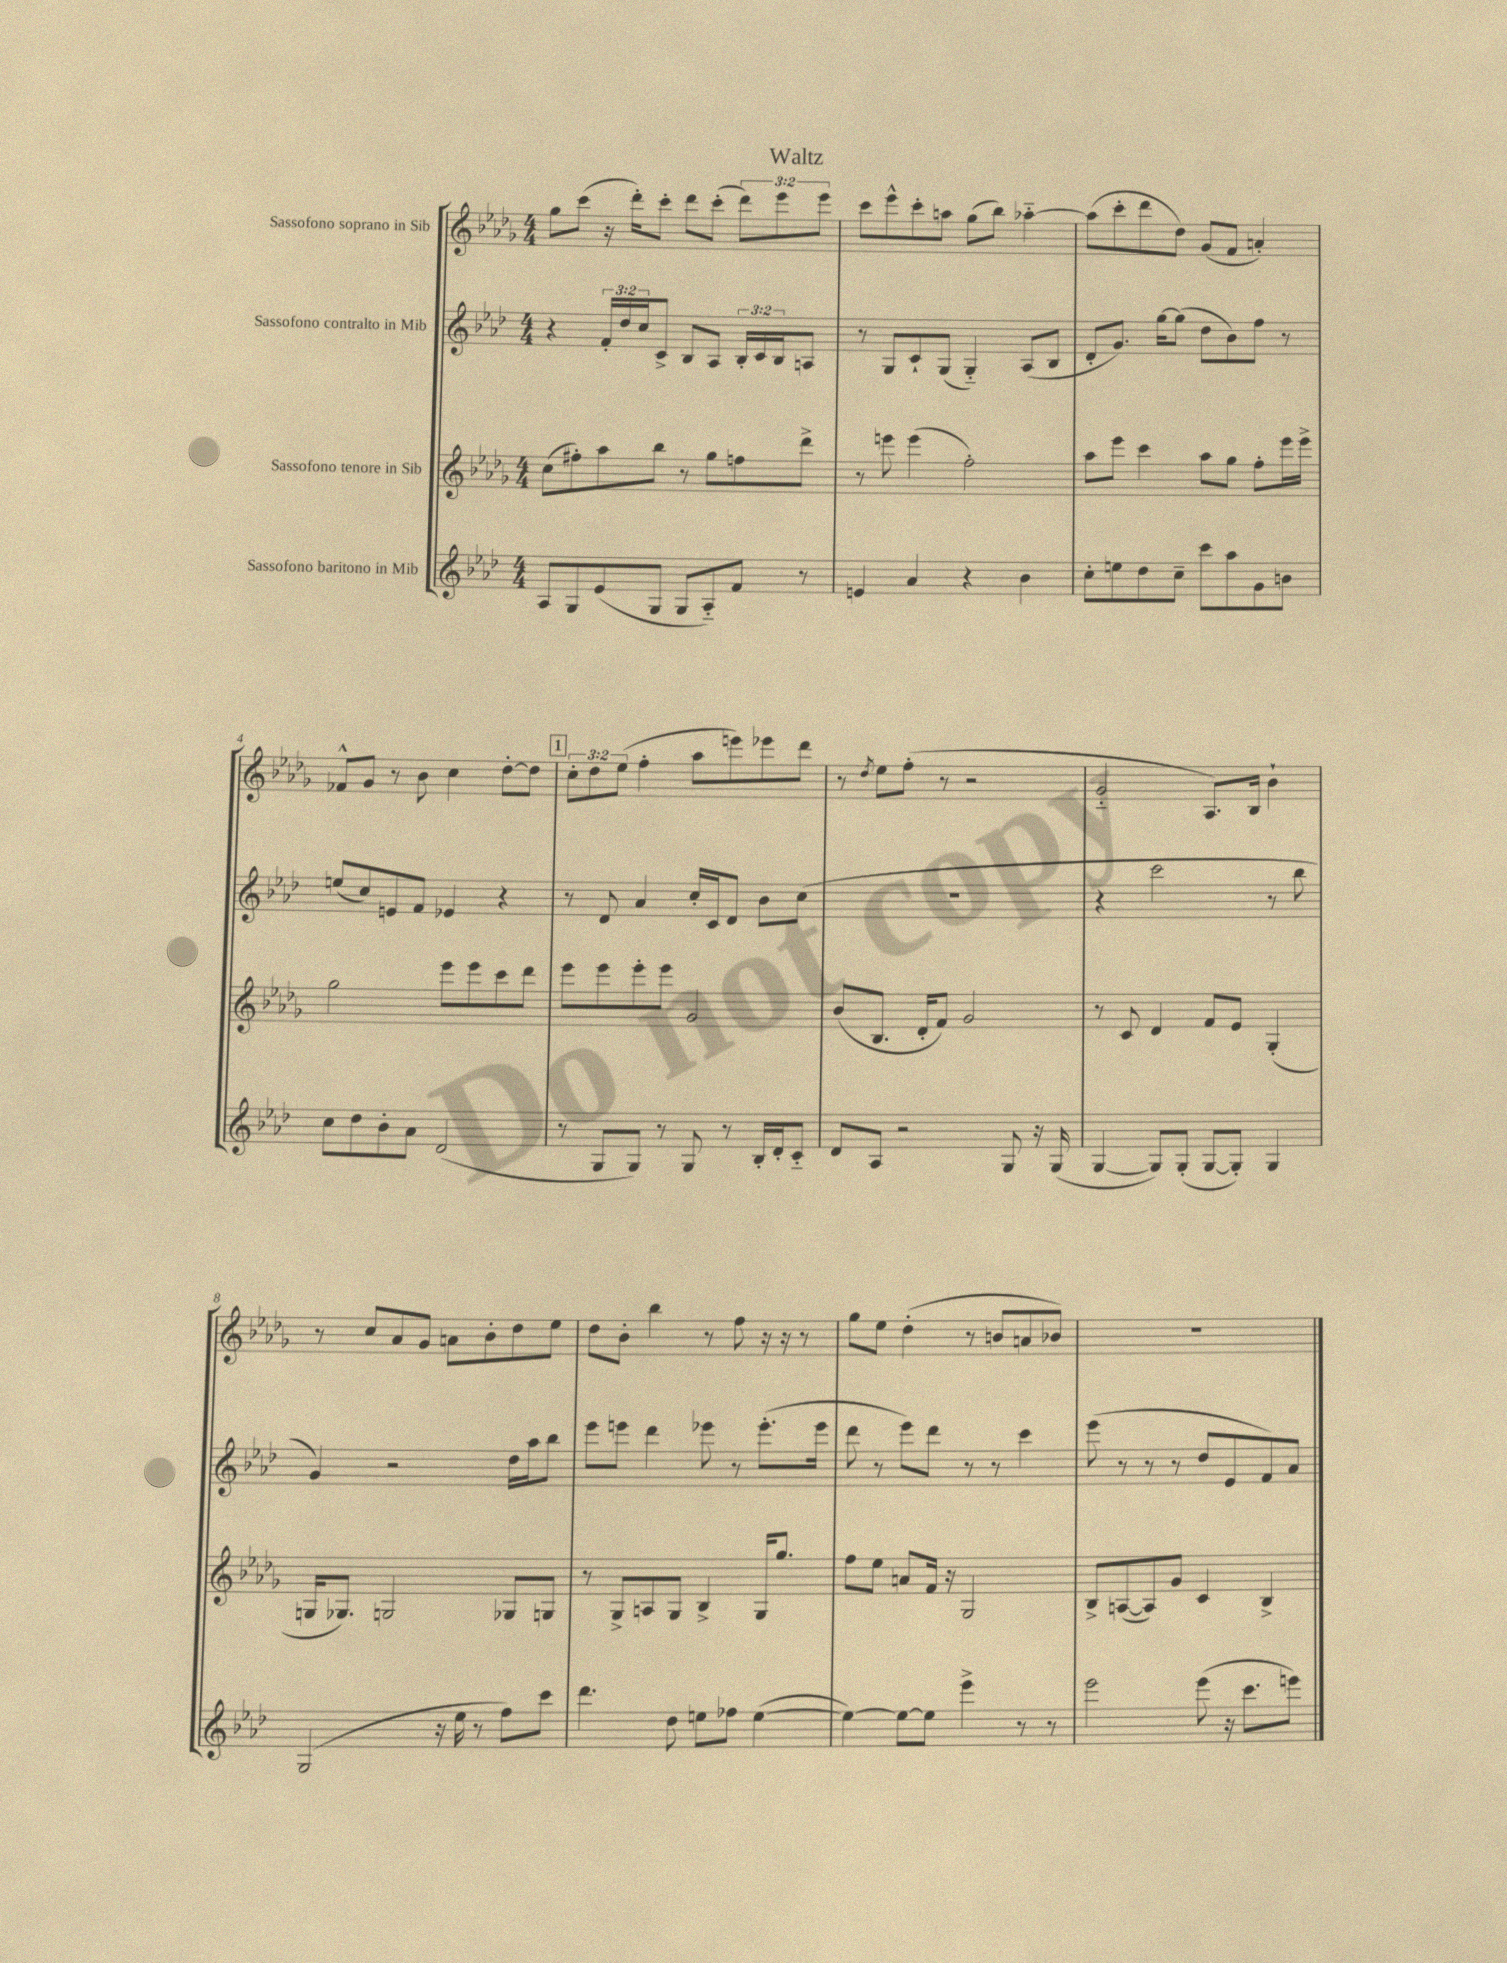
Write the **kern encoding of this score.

**kern	**kern	**kern	**kern
*staff4	*staff3	*staff2	*staff1
*clefG2	*clefG2	*clefG2	*clefG2
*k[b-e-a-d-]	*k[b-e-a-d-g-]	*k[b-e-a-d-]	*k[b-e-a-d-g-]
*M4/4	*M4/4	*M4/4	*M4/4
8A-	(8cc	4r	8gg-
8G	8ff#')	.	(8ccc
(8e-	8aa-	24f'	16r
.	.	24dd-	.
.	.	.	16ddd-')
.	.	24cc	.
8G	8bb-	8c^	8ccc'
8G	8r	8B-	8ddd-
8A-'~)	8gg-	8A-	(8ccc'
8f	8ff	24B-'	12ddd-)
.	.	24c	.
.	.	24B-	12eee-
8r	8ddd-^	8A	.
.	.	.	12eee-
=	=	=	=
4e	8r	8r	8ccc
.	8eee	8G	8eee-^^
4a-	(4eee	8c`	8ccc'
.	.	(8G	8aa
4r	2ff')	4G'~)	(8gg-
.	.	.	8bb-)
4b-	.	(8A-	[4aa-'~
.	.	8B-	.
=	=	=	=
8cc'	8aa-	8d-'	(8aa-]
8ee	8eee-	8.g)	8ccc'
8dd-	4ccc	.	8ddd-
.	.	[16gg	.
8cc~	.	(8gg]	8dd-)
8ccc	8aa-	8dd-	(8g-
8aa-	8gg-	8b-)	8f
8g	8ff'	8ff	4a')
8b	16eee-	8r	.
.	16eee-^	.	.
=	=	=	=
8cc	2gg-	(8ee	8f-^^
8dd-	.	8cc)	8g-
8b-'	.	8e	8r
8a-	.	8f	8b-
(2d-	8eee-	4e-	4cc
.	8eee-	.	.
.	8ccc	4r	[8dd-'
.	8ddd-	.	8dd-]
=	=	=	=
8r	8eee-	8r	12cc'
.	.	.	12dd-
8G	8eee-	8d-	.
.	.	.	(12ee-
8G)	8eee-'	4a-	4ff'
8r	8eee-	.	.
8G	2g-	16cc'	8aa-
.	.	16c	.
8r	.	8d-	8eee)
16B-'	.	8b-	8eee-
16d-'	.	.	.
8c'~	.	(8cc	8ddd-
=	=	=	=
8d-	(8b-	1r	8r
.	.	.	8qdd-
8A-	8.B-	.	8ee-
2r	.	.	(8ff'
.	16d-'	.	.
.	8f)	.	8r
.	2g-	.	2r
8G	.	.	.
16r	.	.	.
(16G	.	.	.
=	=	=	=
[4G	8r	4r	2g-'~
.	8c	.	.
8G])	4d-	2ccc	.
(8G'	.	.	.
[8G	8f	.	8.A-)
8G'])	8e-	.	.
.	.	.	16B-
4G	(4G-'	8r	4b-`
.	.	8bb-	.
=	=	=	=
(2G	16G	4g)	8r
.	8.G-)	.	.
.	.	.	8cc
.	2G	2r	8a-
.	.	.	8g-
16r	.	.	8a
16ee-	.	.	.
8r	.	.	8b-'
8ff)	8G-	16dd-	8dd-
.	.	16aa-	.
8ccc	8G	8bb-	8ee-
=	=	=	=
4.ddd-	8r	8eee-	8dd-
.	8G-^	8eee	8b-'
.	8A	4ddd-	4bb-
8dd-	8G-	.	.
8ee	4B-^	8eee-	8r
8ff-	.	8r	8ff
([4ee	16G-	(8.eee-'	16r
.	8.gg-	.	16r
.	.	.	8r
.	.	16eee-	.
=	=	=	=
4ee_)	8ff	8ddd-	8gg-
.	8ee-	8r	8ee-
8ee_	8a	8eee-)	(4dd-'
8ee]	16f	8ddd-	.
.	16r	.	.
4eee-^	2G-	8r	8r
.	.	8r	8b
8r	.	4ccc	8a
8r	.	.	8b-)
=	=	=	=
2eee-	8B-^	(8eee-	1r
.	([8A	8r	.
.	8A])	8r	.
.	8g-	8r	.
(8eee-	4c	8dd-	.
16r	.	8e-	.
8.ccc	.	.	.
.	4B-^	8f)	.
8eee)	.	8a-	.
==	==	==	==
*-	*-	*-	*-
